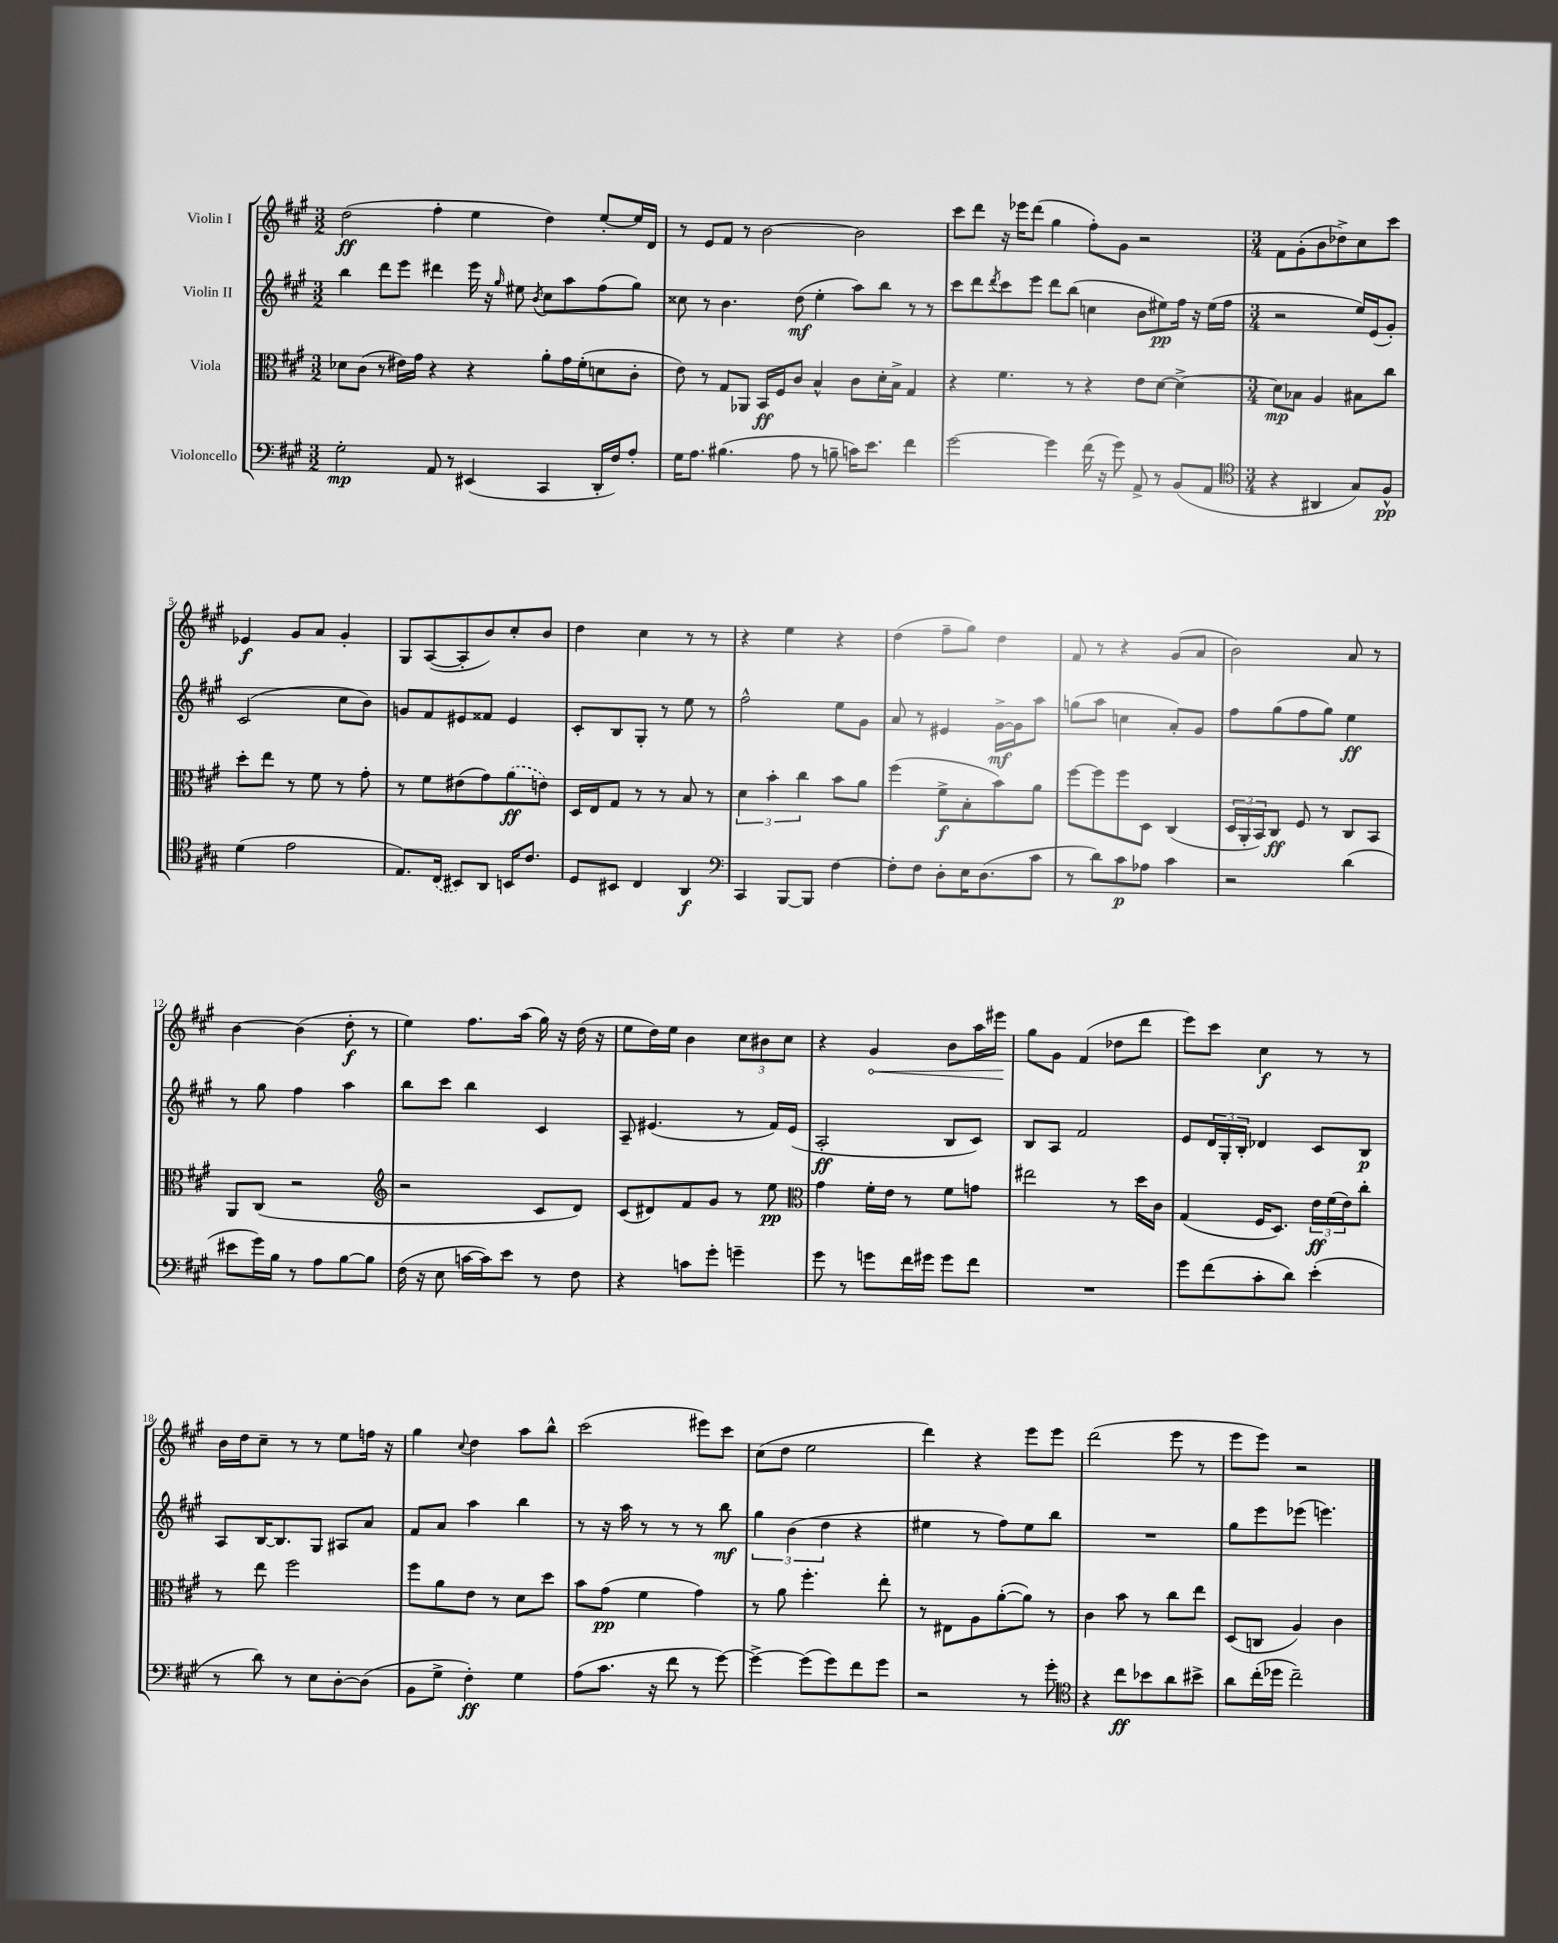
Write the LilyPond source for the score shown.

<<
\new StaffGroup <<
\new Staff = "s0" \with { instrumentName = "Violin I" } {
    \clef treble \key a \major \numericTimeSignature \time 3/2
    d''2\ff( fis''4-. e''4 d''4) e''8~-. e''16 d'16 |
    r8 e'8 fis'8 r8 b'2~ b'2 |
    cis'''8 d'''8 r16 ees'''16 d'''8( gis''4 fis''8-.) gis'8 r2 |
    \numericTimeSignature \time 3/4 fis'8 gis'8-.( b'8 des''8->) cis''8 cis'''8 |
    ees'4\f gis'8 a'8 gis'4-. |
    gis8 a8~( a8-. b'8) cis''8-. b'8 |
    d''4 cis''4 r8 r8 |
    r4 e''4 r4 |
    d''4( fis''8-- gis''8) d''4 |
    fis'8 r8 r4 gis'8( a'8 |
    b'2) a'8 r8 |
    b'4~ b'4( d''8-.\f r8 |
    e''4) fis''8. a''16( gis''16) r16 d''16( r16 |
    e''8 d''16) e''16 b'4 \tuplet 3/2 { cis''8 bis'8 cis''8 } |
    r4 \once \override Hairpin.circled-tip = ##t gis'4\< b'8 a''16 eis'''16\! |
    gis''8 gis'8 fis'4( des''8 d'''8 |
    e'''8) cis'''8 cis''4\f r8 r8 |
    b'16 d''16 cis''8-- r8 r8 e''8 f''16 r16 |
    gis''4 \appoggiatura { cis''8 } d''4 a''8 b''8-^ |
    cis'''2( eis'''8) cis'''8 |
    cis''8( d''8 e''2 |
    d'''4) r4 e'''8 e'''8 |
    d'''2( e'''8 r8 |
    e'''8 e'''8) r2 \bar "|." |
}
\new Staff = "s1" \with { instrumentName = "Violin II" } {
    \clef treble \key a \major \numericTimeSignature \time 3/2
    b''4 d'''8 e'''8 dis'''4 e'''16 r16 \grace { gis''16 } eis''8 \acciaccatura { b'8 } cis''8 a''8 fis''8( gis''8) |
    cisis''8 r8 b'4. d''8\mf( e''4-. a''8) b''8 r8 r8 |
    cis'''8 d'''8 \acciaccatura { d'''8 } cis'''8 e'''8 d'''8 b''8( c''4 b'8 eis''8\pp) fis''16 r16 eis''16( fis''16 |
    \numericTimeSignature \time 3/4 r2 e''16) e'16( gis'8-.) |
    cis'2( cis''8 b'8) |
    g'8 fis'8 eis'8 fisis'8 eis'4 |
    cis'8-. b8 gis8-. r8 e''8 r8 |
    fis''2-^ e''8 gis'8 |
    a'8 r8 eis'4 gis'16~->\mf gis'16 a''8 |
    g''8( a''8 c''4 a'8-.) gis'8 |
    fis''8 gis''8( fis''8 gis''8) e''4\ff |
    r8 gis''8 fis''4 a''4 |
    b''8 cis'''8 b''4 cis'4 |
    a8-- eis'4.( r8 fis'16) eis'16( |
    a2-.\ff b8 cis'8) |
    b8 a8 fis'2 |
    e'8 \tuplet 3/2 { d'16 gis16-. b16-. } des'4 cis'8 b8\p |
    a8 b16~ b8. gis8 ais8 a'8 |
    fis'8 a'8 a''4 b''4 |
    r8 r16 a''16 r8 r8 r8 b''8\mf |
    \tuplet 3/2 { gis''4 b'4( d''4 } r4 |
    eis''4 r8 fis''8) eis''8 b''8 |
    R2. |
    gis''8 e'''8 ees'''8( e'''4.) \bar "|." |
}
\new Staff = "s2" \with { instrumentName = "Viola" } {
    \clef alto \key a \major \numericTimeSignature \time 3/2
    des'8 cis'8( r8 eis'16) gis'16 r4 r4 a'8-. gis'16 fis'16-.( d'8 cis'8-. |
    e'8) r8 gis8 aes,8 b,16\ff fis16 cis'8 b4-^ cis'8 d'16-. b16-> gis4 |
    r4 fis'4. r8 r4 e'8 d'8~ d'4~-> |
    \numericTimeSignature \time 3/4 d'8\mp bes8 a4 bis8 cis''8 |
    d''8-. e''8 r8 fis'8 r8 gis'8-. |
    r8 fis'8 eis'8( gis'8) \once \slurDashed a'8\ff( e'8) |
    d16 e16 gis8 r8 r8 b8 r8 |
    \tuplet 3/2 { d'4 b'4-. cis''4 } b'8 a'8 |
    fis''4( fis'8->\f b8-. b'8) a'8 |
    fis''8~ fis''8 fis''8 d8 cis4( |
    \tuplet 3/2 { d16 a,16-. b,16) } cis8\ff fis8 r8 cis8 b,8 |
    a,8 cis8( r2 |
    \clef treble r2 cis'8 d'8) |
    cis'8( dis'8) fis'8 gis'8 r8 e''8\pp |
    \clef alto gis'4 fis'16-. e'16 r8 fis'8 g'8 |
    eis''2 r8 d''16 cis'16 |
    gis4( fis16 d8.) \tuplet 3/2 { e'16\ff fis'16( e'16) } cis''8-. |
    r8 e''8 fis''2 |
    fis''8 a'8 e'8 r8 d'8 d''8 |
    b'8 gis'8\pp( fis'4 gis'4) |
    r8 a'8 fis''4.-. e''8-. |
    r8 eis8 a8 a'8~-.( a'8) r8 |
    cis'4 b'8 r8 cis''8 e''8 |
    d8( c8 a4) cis'4 \bar "|." |
}
\new Staff = "s3" \with { instrumentName = "Violoncello" } {
    \clef bass \key a \major \numericTimeSignature \time 3/2
    gis2-.\mp a,8 r8 eis,4( cis,4 d,16-. fis16) a8-. |
    gis16 a8. bis4.( a8 r8 b8-- c'16) e'8. fis'4 |
    gis'2~ gis'4 fis'16( r16 gis'8) a,8-> r8 b,8( a,8 |
    \numericTimeSignature \time 3/4 \clef tenor r4 ais,4 gis8) fis8-^\pp |
    d'4( e'2 |
    e8.) \once \slurDashed cis16( bis,8) a,8 b,16 cis'8. |
    d8 bis,8 cis4 a,4\f |
    \clef bass cis,4 b,,8~ b,,8 fis4~ |
    fis8-. fis8 d8-. e16 d8.( cis'8 |
    r8 d'8) cis'8\p aes8 cis'4 |
    r2 d'4( |
    eis'8 gis'16) b16 r8 a8 b8~ b8 |
    fis16( r16 e8 c'16~ c'16) e'8 r8 fis8 |
    r4 c'8 gis'8-. g'4-- |
    gis'8 r8 g'8 fis'16 gis'16 gis'8 fis'8 |
    R2. |
    gis'8 fis'8( cis'8-. d'8) e'4-.( |
    r8 d'8) r8 e8 d8~-. d8( |
    b,8 gis8-> fis4-.\ff) gis4 |
    a8( cis'8. r16 fis'8 r8 gis'8~) |
    gis'4~-> gis'8( gis'8) fis'8 gis'8 |
    r2 r8 gis'8-. |
    \clef tenor r4 cis''8\ff bes'8 a'8 bis'8-> |
    a'8 cis''16-.( des''16 cis''2--) \bar "|." |
}
>>
>>
